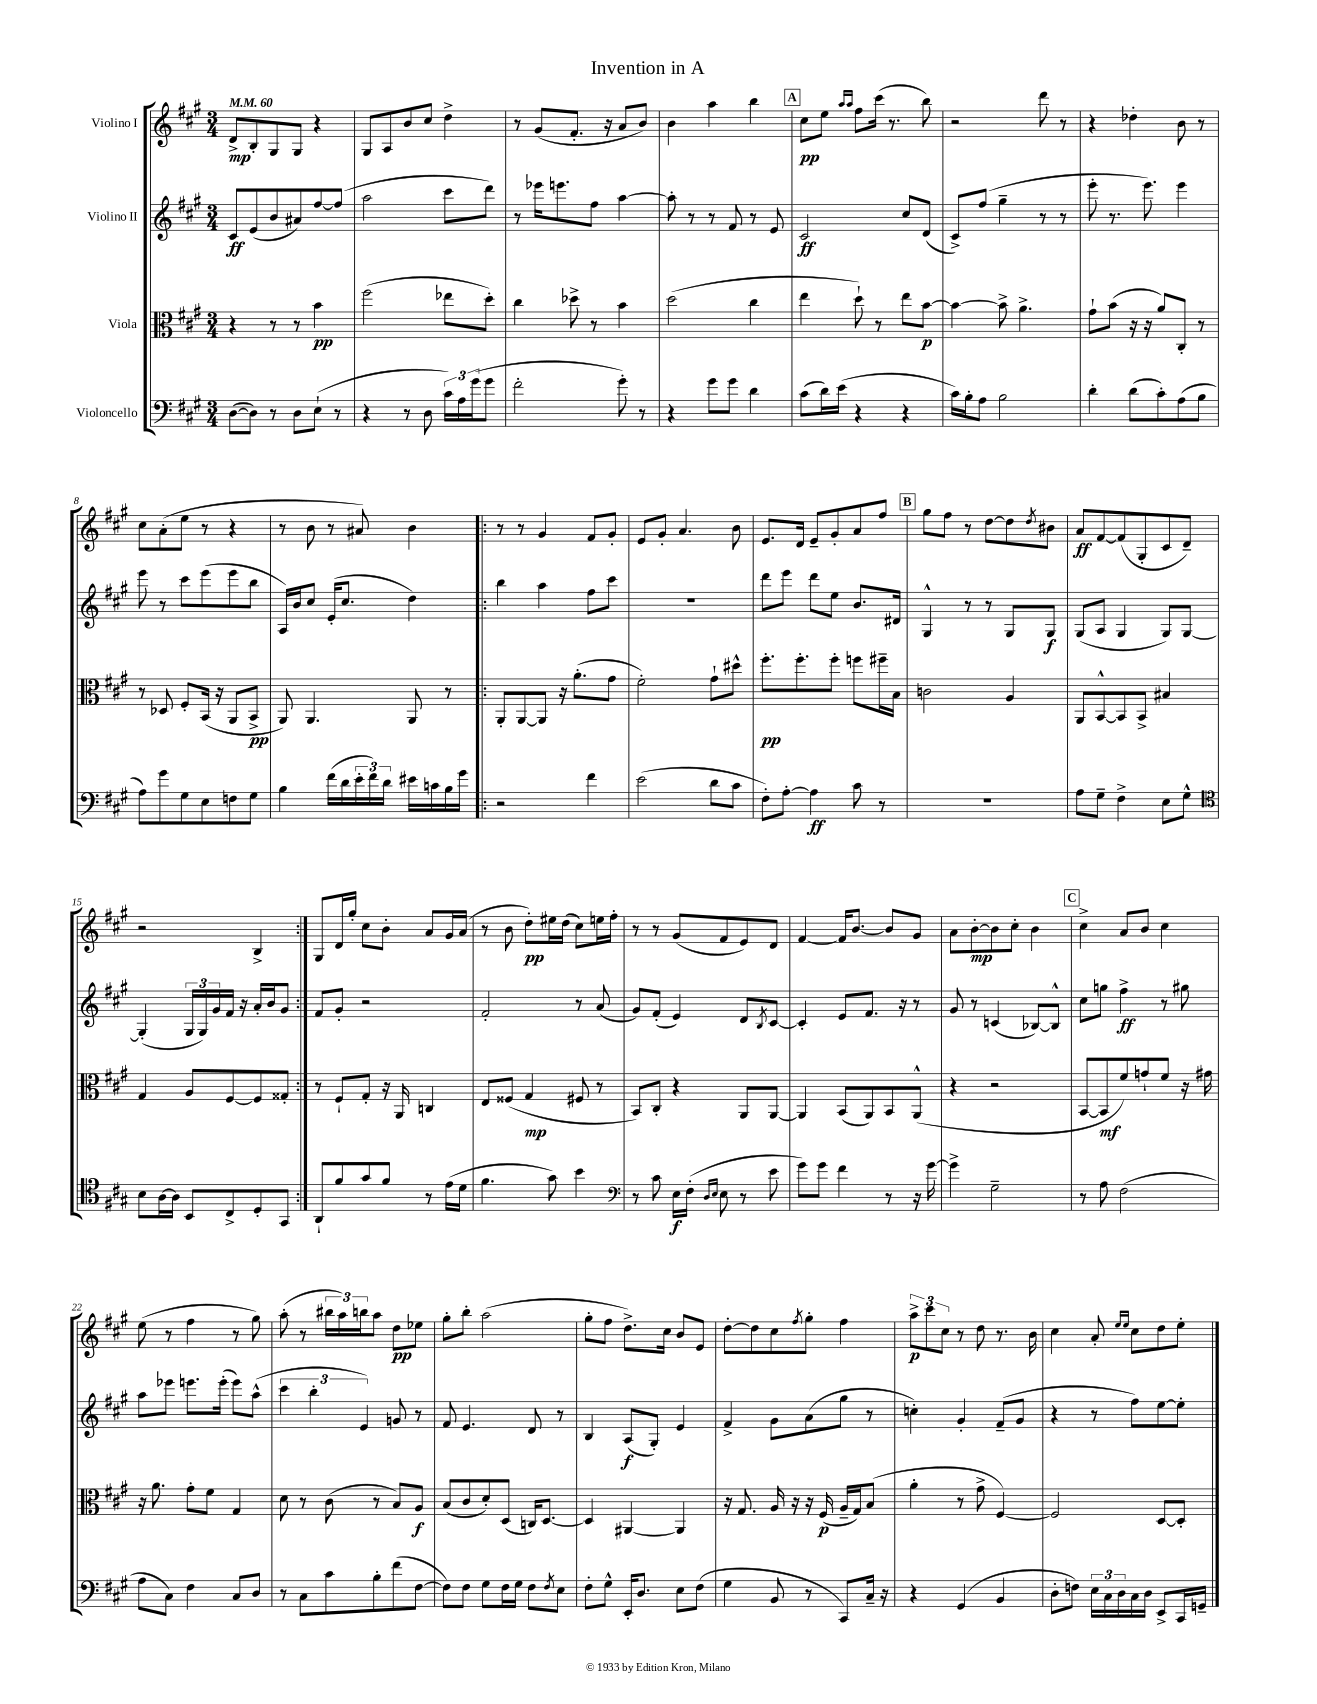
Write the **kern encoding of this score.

**kern	**dynam	**kern	**dynam	**kern	**dynam	**kern	**dynam
*part4	*part4	*part3	*part3	*part2	*part2	*part1	*part1
*staff4	*staff4	*staff3	*staff3	*staff2	*staff2	*staff1	*staff1
*I"Violoncello	*	*I"Viola	*	*I"Violino II	*	*I"Violino I	*
*clefF4	*	*clefC3	*	*clefG2	*	*clefG2	*
*k[f#c#g#]	*	*k[f#c#g#]	*	*k[f#c#g#]	*	*k[f#c#g#]	*
*M3/4	*	*M3/4	*	*M3/4	*	*M3/4	*
*MM60	*	*MM60	*	*MM60	*	*MM60	*
=1	=1	=1	=1	=1	=1	=1	=1
([8D\L	.	4r	.	8c#/L	ff	8d^/L	mp
8D\J])	.	.	.	(8e/	.	8B'/	.
8r	.	8r	.	8b/	.	8G#/	.
8D\L	.	8r	.	8a#X/)	.	8G#/J	.
(8E`\J	.	4b\	pp	[8ff#/	.	4r	.
8r	.	.	.	(8ff#/J]	.	.	.
=2	=2	=2	=2	=2	=2	=2	=2
4r	.	(2ff#\	.	2aa\	.	8G#/L	.
.	.	.	.	.	.	8A/	.
8r	.	.	.	.	.	8b/	.
8D\	.	.	.	.	.	8cc#/J	.
24c#\LL)	.	8ee-X\L	.	8ccc#\L	.	4dd^\	.
24A\	.	.	.	.	.	.	.
(24g#\J	.	.	.	.	.	.	.
8g#\J	.	8dd'\J)	.	8ddd\J)	.	.	.
=3	=3	=3	=3	=3	=3	=3	=3
2f#'\	.	4cc#\	.	8r	.	8r	.
.	.	.	.	16eee-X\KL	.	(8g#/L	.
.	.	.	.	8.eeen\	.	.	.
.	.	8dd-X^\	.	.	.	8.f#'/J	.
.	.	8r	.	8ff#\J	.	.	.
.	.	.	.	.	.	16r	.
8g#'\)	.	4b\	.	[4aa\	.	8a/L	.
8r	.	.	.	.	.	8b/J)	.
=4	=4	=4	=4	=4	=4	=4	=4
4r	.	(2dd\	.	8aa'\]	.	4b\	.
.	.	.	.	8r	.	.	.
8g#\L	.	.	.	8r	.	4aa\	.
8g#\J	.	.	.	8f#/	.	.	.
4d\	.	4cc#\	.	8r	.	4bb\	.
.	.	.	.	8e/	.	.	.
!!LO:REH:place=s1:t=A
=5	=5	=5	=5	=5	=5	=5	=5
(8c#\L	.	4ee\	.	2c#/	ff	8cc#\L	pp
16d\L)	.	.	.	.	.	8ee\J	.
(16e\JJ	.	.	.	.	.	.	.
.	.	.	.	.	.	16qqaa/LL	.
.	.	.	.	.	.	16qqaa/JJ	.
4r	.	8dd`\)	.	.	.	8ff#\L	.
.	.	8r	.	.	.	(16ccc#\Jk	.
.	.	.	.	.	.	8.r	.
4r	.	8ee\L	.	8cc#/L	.	.	.
.	.	[8b\J	p	(8d/J	.	8bb\)	.
=6	=6	=6	=6	=6	=6	=6	=6
16c#\LL)	.	4b\_	.	8c#^/L)	.	2r	.
16B'\J	.	.	.	.	.	.	.
8A\J	.	.	.	(8ff#/J	.	.	.
2B\	.	8b^\]	.	4gg#~\	.	.	.
.	.	4.a^\	.	.	.	.	.
.	.	.	.	8r	.	8ddd\	.
.	.	.	.	8r	.	8r	.
=7	=7	=7	=7	=7	=7	=7	=7
4d'\	.	8g#`\L	.	8eee'\	.	4r	.
.	.	(8b\J	.	8.r	.	.	.
(8d\L	.	16r	.	.	.	4dd-X'\	.
.	.	16r	.	8.eee\)	.	.	.
8c#'\)	.	8a/L)	.	.	.	.	.
(8A\	.	8C#'/J	.	4eee\	.	8b\	.
8B\J	.	8r	.	.	.	8r	.
!!LO:LB:g=z
=8	=8	=8	=8	=8	=8	=8	=8
8A\L)	.	8r	.	8eee\	.	8cc#\L	.
8g#\	.	8D-X/	.	8r	.	(8a'\	.
8G#\	.	8F#'/L	.	8ccc#\L	.	8ee\J	.
8E\	.	(16BB/Jk	.	(8eee\	.	8r	.
.	.	16r	.	.	.	.	.
8Fn\	.	8AA/L	.	8eee\	.	4r	.
8G#\J	.	8BB^/J	pp	8bb\J	.	.	.
=9	=9	=9	=9	=9	=9	=9	=9
4B\	.	8AA/)	.	16A/LL)	.	8r	.
.	.	.	.	16b/J	.	.	.
.	.	4.AA/	.	8cc#/J	.	8b\	.
(16f#\LL	.	.	.	(16e'/KL	.	8r	.
16d\	.	.	.	8.cc#/J	.	.	.
24e'\	.	.	.	.	.	8a#X/)	.
24f#\)	.	.	.	.	.	.	.
24d\JJ	.	.	.	.	.	.	.
16e#X\LL	.	8AA/	.	4dd\)	.	4b\	.
16cn\	.	.	.	.	.	.	.
16B\	.	8r	.	.	.	.	.
16g#\JJ	.	.	.	.	.	.	.
=10!|:	=10!|:	=10!|:	=10!|:	=10!|:	=10!|:	=10!|:	=10!|:
2r	.	8AA'/L	.	4bb\	.	8r	.
.	.	[8AA/	.	.	.	8r	.
.	.	8AA/J]	.	4aa\	.	4g#/	.
.	.	16r	.	.	.	.	.
.	.	(8.a'\L	.	.	.	.	.
4f#\	.	.	.	8ff#\L	.	8f#/L	.
.	.	8g#\J	.	8ccc#\J	.	8g#'/J	.
=11	=11	=11	=11	=11	=11	=11	=11
(2e\	.	2f#'\)	.	2.r	.	8e/L	.
.	.	.	.	.	.	8g#'/J	.
.	.	.	.	.	.	4.a/	.
8d\L	.	8g#`\L	.	.	.	.	.
8c#\J	.	8dd#X^^\J	.	.	.	8b\	.
=12	=12	=12	=12	=12	=12	=12	=12
8F#'\L)	.	8.ff#'\L	pp	8ddd\L	.	8.e/L	.
[8A'\J	.	.	.	8eee\J	.	.	.
.	.	8.ff#'\	.	.	.	16d/Jk	.
4A\]	ff	.	.	8ddd\L	.	8e~/L	.
.	.	8ff#'\J	.	8ee\J	.	8g#'/	.
8c#\	.	8ffn\L	.	8.b/L	.	8a/	.
8r	.	16ff#X~\L	.	.	.	8ff#/J	.
.	.	16B\JJ	.	16d#X/Jk	.	.	.
!!LO:REH:place=s1:t=B
=13	=13	=13	=13	=13	=13	=13	=13
2.r	.	2cn\	.	4G#^^/	.	8gg#\L	.
.	.	.	.	.	.	8ff#\J	.
.	.	.	.	8r	.	8r	.
.	.	.	.	8r	.	[8dd\L	.
.	.	4A/	.	8G#/L	.	8dd\]	.
.	.	.	.	.	.	8qdd/	.
.	.	.	.	8G#/J	f	8b#X\J	.
=14	=14	=14	=14	=14	=14	=14	=14
8A\L	.	8AA/L	.	(8G#/L	.	8a/L	ff
8G#~\J	.	[8BB^^/	.	8A/J	.	[8f#/	.
4F#^\	.	8BB/]	.	4G#/	.	(8f#/]	.
.	.	8BB^/J	.	.	.	8G#'/	.
8E\L	.	4B#X/	.	8G#/L)	.	8c#/	.
8G#^^\J	.	.	.	[8G#/J	.	8d~/J)	.
!!LO:LB:g=z
=15	=15	=15	=15	=15	=15	=15	=15
*clefC4	*	*	*	*	*	*	*
8B\L	.	4G#/	.	(4G#'/]	.	2r	.
[16A\L	.	.	.	.	.	.	.
16A\JJ]	.	.	.	.	.	.	.
8BB/L	.	8A/L	.	24G#/LL	.	.	.
.	.	.	.	24G#/)	.	.	.
.	.	.	.	24g#/	.	.	.
8C#^/	.	[8F#/	.	16f#/JJ	.	.	.
.	.	.	.	16r	.	.	.
8D'/	.	8F#/]	.	16a'/LL	.	4B^/	.
.	.	.	.	16b/J	.	.	.
8GG#/J	.	8G##X'/J	.	8g#/J	.	.	.
=16:|!	=16:|!	=16:|!	=16:|!	=16:|!	=16:|!	=16:|!	=16:|!
8AA`/L	.	8r	.	8f#/L	.	8G#/L	.
8f#/	.	8F#`/L	.	8g#'/J	.	16d/L	.
.	.	.	.	.	.	16gg#'/JJ	.
8g#/	.	8G#'/J	.	2r	.	8cc#\L	.
8f#/J	.	16r	.	.	.	8b'\J	.
.	.	16AA/	.	.	.	.	.
8r	.	4Cn/	.	.	.	8a/L	.
(16e\LL	.	.	.	.	.	16g#/L	.
16d\JJ	.	.	.	.	.	(16a/JJ	.
=17	=17	=17	=17	=17	=17	=17	=17
4.f#\	.	8E/L	.	2f#'/	.	8r	.
.	.	(8F##X/J	.	.	.	8b\	.
.	.	4G#/	mp	.	.	8dd'\L)	pp
8g#\)	.	.	.	.	.	16ee#X\L	.
.	.	.	.	.	.	(16dd\JJ	.
4b\	.	8F#X/	.	8r	.	8cc#\L)	.
.	.	8r	.	(8a/	.	16een\L	.
.	.	.	.	.	.	16ff#'\JJ	.
=18	=18	=18	=18	=18	=18	=18	=18
*clefF4	*	*	*	*	*	*	*
8r	.	8BB/L)	.	8g#/L)	.	8r	.
8c#\	.	8C#'/J	.	(8f#'/J	.	8r	.
16E\LL	f	4r	.	4e/)	.	(8g#/L	.
(16F#'\JJ	.	.	.	.	.	.	.
16qqD/LL	.	.	.	.	.	.	.
16qqE/JJ	.	.	.	.	.	.	.
8E\	.	.	.	.	.	8f#/	.
8r	.	8AA/L	.	8d/L	.	8e/)	.
.	.	.	.	8qB/	.	.	.
8e\	.	[8AA/J	.	[8c#/J	.	8d/J	.
=19	=19	=19	=19	=19	=19	=19	=19
8g#\L)	.	4AA/]	.	4c#'/]	.	[4f#/	.
8g#\J	.	.	.	.	.	.	.
4f#\	.	(8BB/L	.	8e/L	.	16f#/KL]	.
.	.	.	.	.	.	[8.b/J	.
.	.	8AA/)	.	8.f#/J	.	.	.
8r	.	8BB/	.	.	.	8b/L]	.
.	.	.	.	16r	.	.	.
16r	.	(8AA^^/J	.	8r	.	8g#/J	.
[16g#\	.	.	.	.	.	.	.
=20	=20	=20	=20	=20	=20	=20	=20
4g#^\]	.	4r	.	8g#/	.	8a\L	.
.	.	.	.	8r	.	[8b'\	mp
2G#~\	.	2r	.	(4cn/	.	8b\]	.
.	.	.	.	.	.	8cc#'\J	.
.	.	.	.	[8B-X/L)	.	4b\	.
.	.	.	.	8B-^^/J]	.	.	.
!!LO:REH:place=s1:t=C
=21	=21	=21	=21	=21	=21	=21	=21
8r	.	[8BB/L	.	8cc#\L	.	4cc#^\	.
8A\	.	8BB/]	mf	8ggn\J	.	.	.
(2F#\	.	8f#/)	.	4ff#^\	ff	8a/L	.
.	.	8gn`/	.	.	.	8b/J	.
.	.	8f#/J	.	8r	.	4cc#\	.
.	.	16r	.	8gg#X\	.	.	.
.	.	16g#X\	.	.	.	.	.
!!LO:LB:g=z
=22	=22	=22	=22	=22	=22	=22	=22
8A\L	.	16r	.	8aa\L	.	(8ee\	.
.	.	8.a\	.	.	.	.	.
8C#\J)	.	.	.	8eee-X\J	.	8r	.
4F#\	.	8g#'\L	.	8.eeen\L	.	4ff#\	.
.	.	8f#\J	.	.	.	.	.
.	.	.	.	(16eee'\Jk	.	.	.
8C#/L	.	4G#/	.	8eee\L)	.	8r	.
8D/J	.	.	.	(8aa^^\J	.	8gg#\)	.
=23	=23	=23	=23	=23	=23	=23	=23
8r	.	8d\	.	6ccc#\	.	(8aa'\	.
8C#\L	.	8r	.	.	.	8r	.
.	.	.	.	6bb'\	.	.	.
8c#\	.	(8c#\	.	.	.	24bb#X\LL	.
.	.	.	.	.	.	24aa\)	.
.	.	.	.	6e/)	.	24bbn\J	.
8B'\	.	8r	.	.	.	8aa\J	.
(8f#\	.	8B/L)	.	8gn/	.	8dd\L	pp
[8F#\J	.	8A/J	f	8r	.	8ee-X\J	.
=24	=24	=24	=24	=24	=24	=24	=24
8F#\L])	.	(8B/L	.	8f#/	.	8gg#'\L	.
8F#\J	.	8c#/	.	4.e/	.	8bb'\J	.
8G#\L	.	8d'/)	.	.	.	(2aa\	.
16F#\L	.	(8D/J	.	.	.	.	.
16G#\JJ	.	.	.	.	.	.	.
8F#\L	.	16Cn/KL)	.	8d/	.	.	.
.	.	[8.D/J	.	.	.	.	.
8qF#/	.	.	.	.	.	.	.
8E\J	.	.	.	8r	.	.	.
=25	=25	=25	=25	=25	=25	=25	=25
8F#'\L	.	4D/]	.	4B/	.	8gg#'\L	.
8G#^^\J	.	.	.	.	.	8ff#\J	.
16EE'/KL	.	[4AA#X/	.	(8A/L	f	8.dd^\L)	.
8.D/J	.	.	.	.	.	.	.
.	.	.	.	8G#'/J)	.	.	.
.	.	.	.	.	.	16cc#\Jk	.
8E\L	.	4AA#/]	.	4e/	.	8b/L	.
(8F#\J	.	.	.	.	.	8e/J	.
=26	=26	=26	=26	=26	=26	=26	=26
4G#\	.	16r	.	4f#^/	.	[8dd'\L	.
.	.	8.G#/	.	.	.	.	.
.	.	.	.	.	.	8dd\]	.
8BB/	.	16A/	.	8g#\L	.	8cc#\	.
.	.	16r	.	.	.	.	.
.	.	.	.	.	.	8qff#/	.
8r	.	16r	.	(8a\	.	8gg#'\J	.
.	.	(16F#/	p	.	.	.	.
8CC#/L)	.	16A~/LL	.	8gg#\J	.	4ff#\	.
.	.	16G#/J)	.	.	.	.	.
16C#~/Jk	.	(8B/J	.	8r	.	.	.
16r	.	.	.	.	.	.	.
=27	=27	=27	=27	=27	=27	=27	=27
4r	.	4a'\	.	4ccn'\)	.	12aa^\L	p
.	.	.	.	.	.	12ccc#\	.
.	.	.	.	.	.	12cc#\J	.
(4GG#/	.	8r	.	4g#'/	.	8r	.
.	.	8g#^\	.	.	.	8dd\	.
4BB/	.	[4F#/)	.	(8f#~/L	.	8.r	.
.	.	.	.	8g#/J	.	.	.
.	.	.	.	.	.	16b\	.
=28	=28	=28	=28	=28	=28	=28	=28
8D'\L	.	2F#/]	.	4r	.	4cc#\	.
8Fn\J)	.	.	.	.	.	.	.
24E\LL	.	.	.	8r	.	8a'/	.
24C#\	.	.	.	.	.	.	.
24D\	.	.	.	.	.	.	.
.	.	.	.	.	.	16qqee/LL	.
.	.	.	.	.	.	16qqee/JJ	.
16C#\	.	.	.	8ff#\L)	.	8cc#\L	.
16D\JJ	.	.	.	.	.	.	.
8EE^/L	.	[8D/L	.	[8ee\	.	8dd\	.
16CC#/L	.	8D'/J]	.	8ee'\J]	.	8ee'\J	.
16GGn~/JJ	.	.	.	.	.	.	.
==	==	==	==	==	==	==	==
*-	*-	*-	*-	*-	*-	*-	*-
